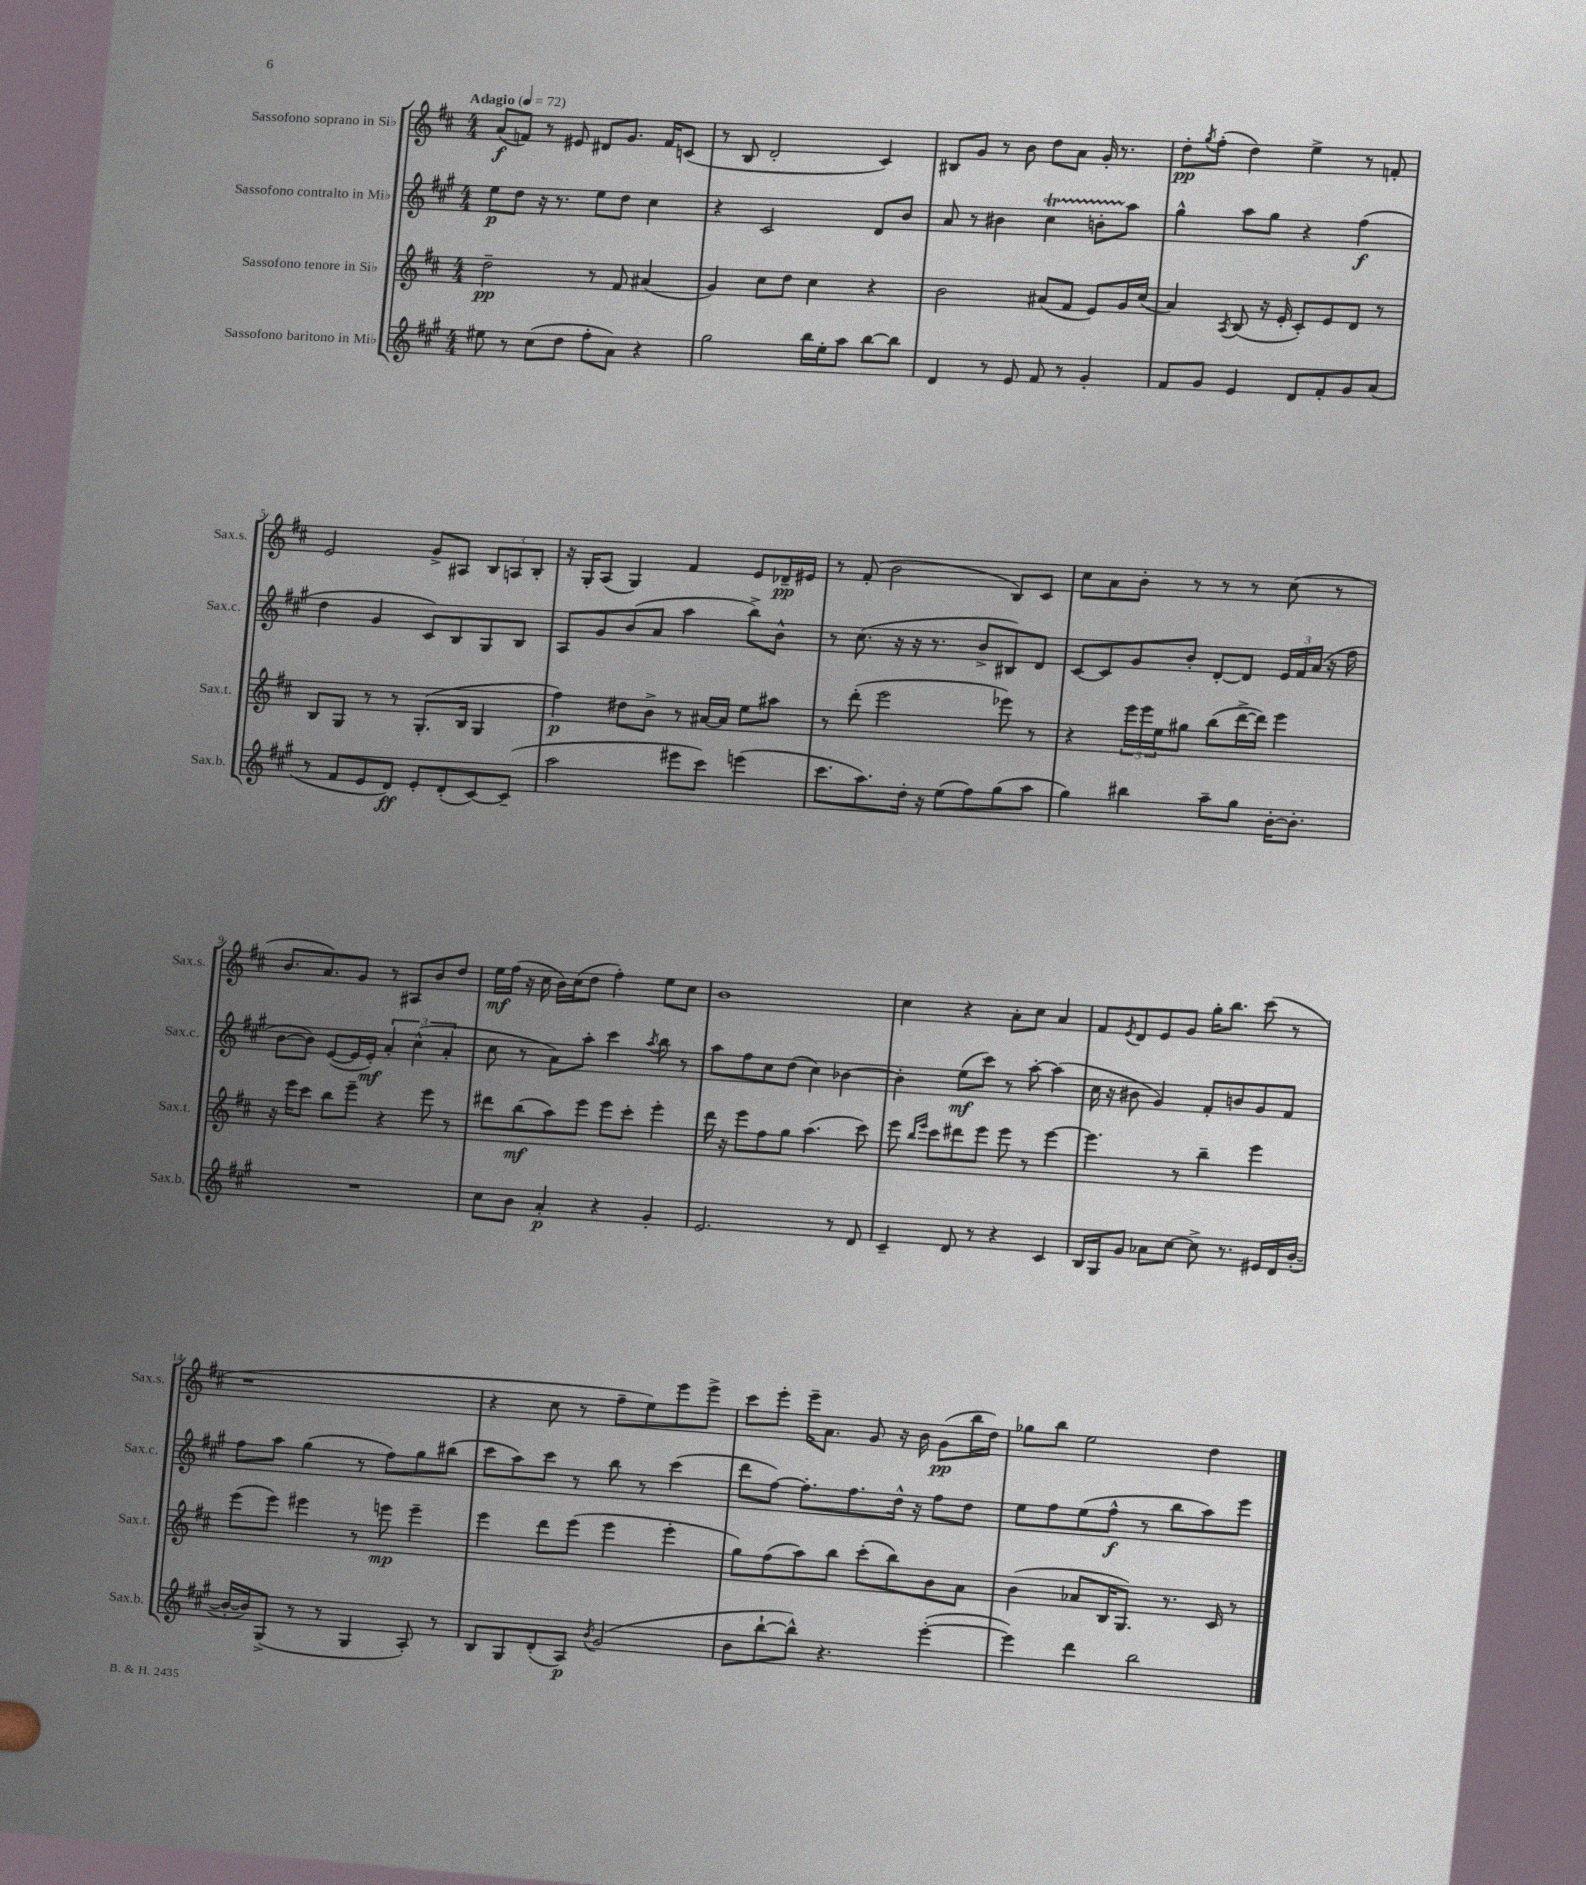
<<
\new StaffGroup <<
\new Staff = "s0" \with { instrumentName = "Sassofono soprano in Sib" shortInstrumentName = "Sax.s." } {
    \clef treble \key d \major \numericTimeSignature \time 4/4 \tempo "Adagio" 4 = 72
    a'8\f( f'8) r8 eis'8 dis'8 g'8. f'16 c'8( |
    r8 b8 d'2-. cis'4) |
    bis8 g'8 r8 b'8 d''8 a'8 g'16-. r8. |
    d''8-.\pp \acciaccatura { g''8 } fis''8-.( d''4) e''4-> r8 f'8-. |
    e'2 g'8-> ais8 \tuplet 3/2 { b8 a8 b8-. } |
    r16 g16-. a8( g4) fis'4 e'8 des'16--\pp eis'16 |
    r8 fis'8-.( b'2 b8) cis'8 |
    cis''8 a'8 b'8-. r8 r8 r8 cis''8( r8 |
    b'8. a'8.) g'8 r8 ais8 b'8 d''8 |
    e''16\mf fis''16( r16 cis''16 b'16) cis''16( d''8 fis''4-.) e''8 cis''8 |
    b'1 |
    cis''4 r4 a'8-. cis''8 a'4 |
    fis'8 \acciaccatura { e'8 } d'8 e'8 g'8 g''16-. b''8. cis'''8( r8 |
    r1 |
    r4 cis''8 r8 fis''8-- e''8) e'''8 e'''8-> |
    cis'''8 e'''8-. e'''16-- a'8. g'8 r16 b'16 g'8\pp( b''16 d''16) |
    ges''8 b''8 e''2 d''4 \bar "|." |
}
\new Staff = "s1" \with { instrumentName = "Sassofono contralto in Mib" shortInstrumentName = "Sax.c." } {
    \clef treble \key a \major \numericTimeSignature \time 4/4
    e''8\p d''8 r16 r8. e''8 d''8 cis''4 |
    r4 cis'2 d'8 b'8 |
    a'8 r8 bis'4 cis''4\startTrillSpan b'8-. a''8\stopTrillSpan |
    gis''4-^ a''8 gis''8 r4 fis''4\f( |
    d''4 gis'4 cis'8) b8 gis8 b8 |
    a8 gis'8 b'8( a'8 a''4 b''8->) b'8-^ |
    r8 cis''8.( r16 r16 r8. b'8-> bis8) d'8 |
    cis'8~ cis'8 gis'8 b'8-. d'8~-. d'8 \tuplet 3/2 { e'16 fis'16 a'16( } r16 fis''16 |
    b'8~ b'8) e'8~( e'16 e'16-.\mf) \tuplet 3/2 { a'4-. cis''4-^( a'4-. } |
    cis''8 r8 a'8) a''8-. cis'''4 \acciaccatura { a''8 } b''8 r8 |
    a''8 fis''8 cis''8 d''8( cis''4) bes'4~ |
    bes'4-. e''8\mf( cis'''8) r8 a''8~-. a''4( |
    cis''16 r16 bis'8 gis'4) fis'8-. b'8 gis'8 fis'8 |
    fis''8 a''8 gis''4( r8 fis''8) gis''8 bis''8( |
    cis'''8 a''8) cis'''8 r8 b''8 r8 cis'''4( |
    d'''8 fis''8~) fis''8.-. fis''8. d''16-^ r16 fis''8 d''8 |
    e''8 fis''8 e''8( fis''8-^\f r8 b''8 a''8) e'''8 \bar "|." |
}
\new Staff = "s2" \with { instrumentName = "Sassofono tenore in Sib" shortInstrumentName = "Sax.t." } {
    \clef treble \key d \major \numericTimeSignature \time 4/4
    d''2--\pp r8 fis'8 ais'4( |
    g'4) cis''8 d''8 cis''4 r4 |
    b'2 ais'8( fis'8 e'8) g'16 cis''16( |
    a'4) \acciaccatura { a8 } b8( r16 e'16-. cis'8-.) e'8 d'8 r8 |
    b8 g8 r8 r8 g8.-.( b16 g4 |
    fis''4\p) dis''8 b'8-> r8 ais'16~ ais'16 e''8 ais''8 |
    r8 d'''8-.( e'''2 ees'''8) r8 |
    r4 \tuplet 3/2 { e'''16 e'''16 e''16 } gis''8 b''8( d'''16~-> d'''16) e'''4 |
    r16 e'''16 cis'''8 b''8 e'''8-- r4 e'''8 r8 |
    dis'''8 b''8\mf( a''8) e'''8 e'''8 cis'''8-. e'''4-. |
    d'''16 r16 e'''8 fis''8 g''8 a''4.( cis'''8) |
    e'''8 \grace { b''16 e'''16 } cis'''8 dis'''8 e'''8 e'''8 r8 e'''4~ |
    e'''4. r8 b''4-- e'''4 |
    e'''8( e'''8) eis'''4 r8 e'''8\mp e'''4-- |
    e'''4 d'''8 e'''8( e'''4 e'''4-. |
    g''8) fis''8( a''8) b''8 cis'''8-.( b''8) b'8 a'8 |
    b'4( aes'8 b16 g8.) r8. cis'16 r8 \bar "|." |
}
\new Staff = "s3" \with { instrumentName = "Sassofono baritono in Mib" shortInstrumentName = "Sax.b." } {
    \clef treble \key a \major \numericTimeSignature \time 4/4
    eis''8 r8 cis''8( d''8 fis''8-. a'8) r4 |
    gis''2 b''16 e''16-. a''8 b''8~ b''8 |
    d'4 r8 e'8 fis'8 r8 gis'4-. |
    fis'8 gis'8 e'4 d'8 fis'8-. gis'8 a'8( |
    r8 fis'8 e'8 d'8\ff) e'8-. d'8-.( cis'8~) cis'8--( |
    a''2 eis'''8 cis'''8) e'''4( |
    cis'''8. a''8.) d''16-. r16 e''8( fis''8) gis''8( a''8 |
    gis''4) bis''4 a''8-- gis''8 b'16~-. b'8.-. |
    R1 |
    cis''8 b'8 a'4-.\p r4 gis'4-. |
    e'2. r8 d'8 |
    cis'4-- d'8 r8 r4 cis'4 |
    b16 gis16 gis'8 aes'8 cis''8~ cis''8-> r8. eis'16 d'16 b'16~-.( |
    b'16~-. b'16) gis8->( r8 r8 gis4 a8-.) r8 |
    b8 gis8 d'8-.( a8\p) \acciaccatura { b'8 } gis'2( |
    b'8 b''8~-! b''8-^) r4. e'''4~-.( |
    e'''4) d'''4 b''2 \bar "|." |
}
>>
>>
